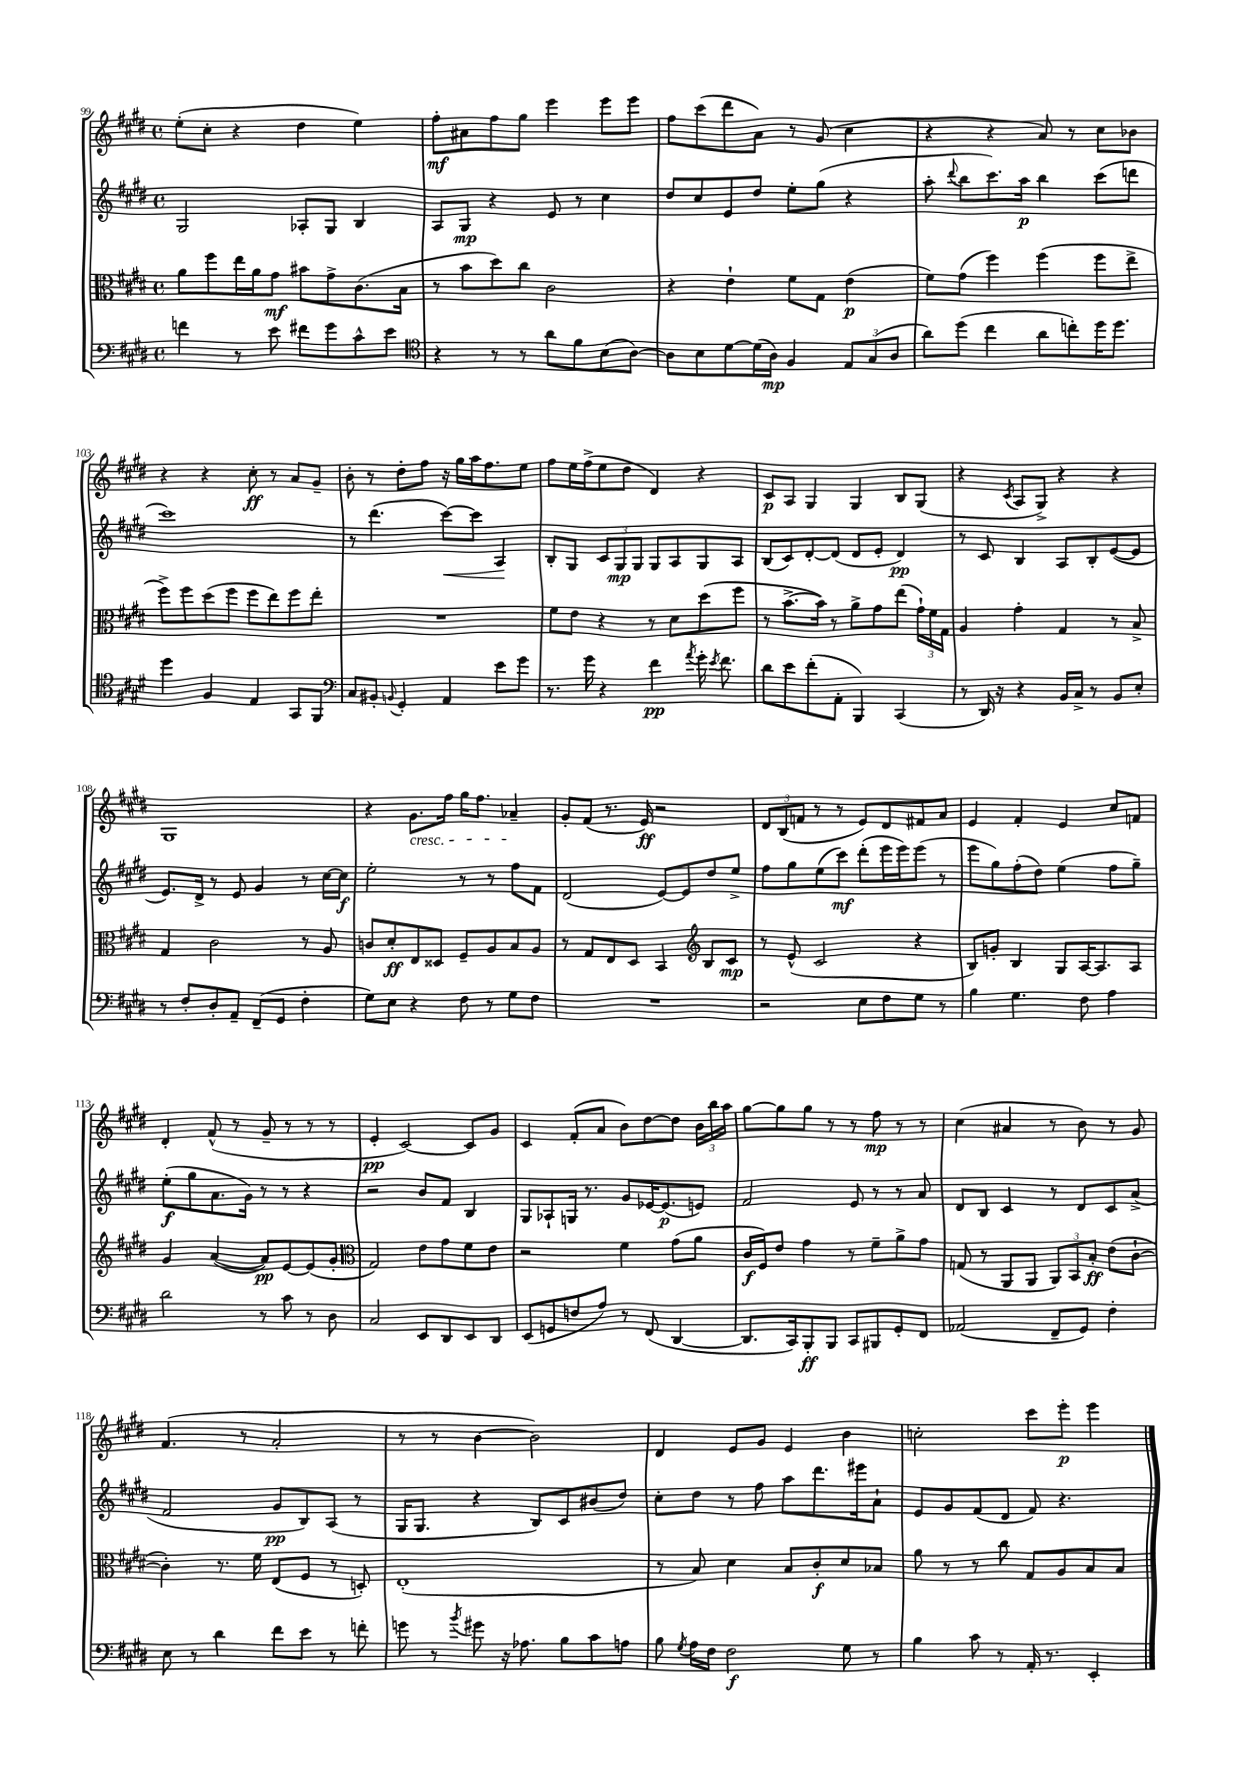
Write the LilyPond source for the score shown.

<<
\new StaffGroup <<
\new Staff = "s0" {
    \clef treble \key e \major \defaultTimeSignature \time 4/4
    \autoBeamOff e''8[-.( cis''8]-. r4 dis''4 e''4) |
    fis''8[-.\mf ais'8 fis''8 gis''8] e'''4 e'''8[ e'''8] |
    fis''8[ cis'''8( dis'''8 a'8]) r8 gis'8( cis''4 |
    r4 r4 a'8) r8 cis''8[ bes'8] |
    r4 r4 cis''8-.\ff r8 a'8[ gis'8]-- |
    b'8-. r8 dis''8[-. fis''8] r16 gis''16[ a''16 fis''8. e''8] |
    fis''8[ e''16 fis''16->( e''8 dis''8] dis'4) r4 |
    cis'8[\p a8] gis4 gis4 b8[ gis8]( |
    r4 \acciaccatura { cis'8 } a8[ gis8]->) r4 r4 |
    gis1 |
    r4 gis'8.[\cresc fis''16] gis''16[ fis''8.] aes'4--\! |
    gis'8[-. fis'8]( r8. e'16\ff) r2 |
    \tuplet 3/2 { dis'8[ b8( f'8] } r8 r8 e'8[) dis'8 fis'8 a'8] |
    e'4 fis'4-. e'4 cis''8[ f'8] |
    dis'4-. fis'8-^( r8 gis'8-- r8 r8 r8 |
    e'4-.\pp cis'2~) cis'8[ gis'8] |
    cis'4 fis'8[-.( a'8] b'8[) dis''8~ dis''8] \tuplet 3/2 { b'16[ b''16 a''16] } |
    gis''8[~ gis''8 gis''8] r8 r8 fis''8\mp r8 r8 |
    cis''4( ais'4 r8 b'8) r8 gis'8 |
    fis'4.( r8 a'2-. |
    r8 r8 b'4~ b'2) |
    dis'4 e'8[ gis'8] e'4 b'4 |
    c''2-. cis'''8[ e'''8]-.\p e'''4 \bar "|." |
}
\new Staff = "s1" {
    \clef treble \key e \major \defaultTimeSignature \time 4/4
    \autoBeamOff gis2 aes8[-. gis8] b4 |
    a8[ gis8]\mp r4 e'8 r8 cis''4 |
    dis''8[ cis''8 e'8 dis''8] e''8[-. gis''8]( r4 |
    a''8-. \appoggiatura { dis'''8 } b''8[ cis'''8.) a''16]\p b''4 cis'''8[( d'''8] |
    cis'''1) |
    r8 dis'''4.( cis'''8[~\<) cis'''8] a4\! |
    b8[-. gis8] \tuplet 3/2 { cis'8[ gis8\mp gis8] } gis8[ a8 gis8 a8] |
    b8[( cis'8) dis'8~-. dis'8]( dis'8[ e'8]-. dis'4\pp) |
    r8 cis'8 b4 a8[ b8-. e'8~( e'8] |
    e'8.[) dis'16]-> r8 e'8 gis'4 r8 cis''16[~ cis''16]\f |
    e''2-. r8 r8 fis''8[ fis'8] |
    dis'2( e'8[~) e'8 dis''8 e''8]-> |
    fis''8[ gis''8 e''8( cis'''8]\mf) dis'''8[-.( e'''16 e'''16) e'''8]( r8 |
    e'''8[ gis''8) fis''8-.( dis''8]) e''4( fis''8[ gis''8]--) |
    e''8[-.\f( gis''8 a'8. gis'16]) r8 r8 r4 |
    r2 b'8[ fis'8] b4 |
    gis8[ aes8-! g16] r8. gis'8[ ees'16~ ees'8.\p( e'8]) |
    fis'2 e'8 r8 r8 a'8 |
    dis'8[ b8] cis'4 r8 dis'8[ cis'8 a'8]->( |
    fis'2 gis'8[\pp b8) a8]( r8 |
    gis16[ gis8.] r4 b8[) cis'8 bis'8( dis''8]) |
    cis''8[-. dis''8] r8 fis''8 a''8[ dis'''8. eis'''16 a'8]-! |
    e'8[ gis'8 fis'8( dis'8] fis'8) r4. \bar "|." |
}
\new Staff = "s2" {
    \clef alto \key e \major \defaultTimeSignature \time 4/4
    \autoBeamOff a'8[ fis''8 e''16 a'16 gis'8]\mf bis'8[ gis'8-> cis'8.( b16] |
    r8 b'8[ dis''8) cis''8] cis'2 |
    r4 e'4-! fis'8[ gis8] e'4\p( |
    fis'8[) gis'8]( fis''4) fis''4( fis''8[ e''8]-> |
    fis''8[->) fis''8 dis''8( fis''8] fis''8[ e''8) fis''8 e''8]-. |
    R1 |
    fis'8[ e'8] r4 r8 dis'8[ dis''8( fis''8] |
    r8 b'8.[~-> b'16]) r8 a'8[-> gis'8 e''8]( \tuplet 3/2 { gis'16[-!) fis'16 gis16] } |
    a4 gis'4-. gis4 r8 b8-> |
    gis4 cis'2 r8 a8 |
    c'8[ dis'8-.\ff e8 disis8] fis8[-- a8 b8 a8] |
    r8 gis8[ e8 dis8] b,4 \clef treble b8[ cis'8]\mp |
    r8 e'8-^( cis'2 r4 |
    b8[) g'8]-. b4 gis8[ a16~ a8. a8] |
    gis'4 a'4~( a'8[\pp) e'8~ e'8( gis'8]-. |
    \clef alto gis2) e'8[ gis'8 fis'8 e'8] |
    r2 fis'4 gis'8[( a'8] |
    cis'16[\f fis16) e'8] gis'4 r8 fis'8[-- a'8-> gis'8] |
    g8( r8 a,8[ a,8] \tuplet 3/2 { a,8[) b,8 b8]-.\ff } e'8[( cis'8]~-! |
    cis'4-.) r8. fis'16 e8[( fis8] r8 d8-.) |
    e1-.( |
    r8 b8) dis'4 b8[ cis'8-.\f dis'8 bes8] |
    a'8 r8 r8 cis''8 gis8[ a8 b8 b8] \bar "|." |
}
\new Staff = "s3" {
    \clef bass \key e \major \defaultTimeSignature \time 4/4
    \autoBeamOff f'4 r8 e'8 fis'8[ gis'8 cis'8-^ e'8] |
    \clef tenor r4 r8 r8 a'8[ fis'8 b8( a8]~) |
    a8[ b8 dis'8~ dis'16( a16]\mp) fis4 \tuplet 3/2 { e8[ gis8( a8] } |
    a'8[) dis''8]( cis''4 a'8[ c''8-.) dis''16 dis''8.] |
    dis''4 fis4 e4 gis,8[ fis,8] |
    \clef bass cis8[ bis,8]-. \appoggiatura { b,8 } gis,4-. a,4 e'8[ gis'8] |
    r8. gis'16 r4 fis'4\pp \acciaccatura { a'8 } gis'16-. \acciaccatura { e'8 } fis'8. |
    dis'8[ e'8 fis'8-.( a,8]-. b,,4) cis,4( |
    r8 dis,16) r16 r4 b,16[ cis16]-> r8 b,8[ e8]-. |
    r8 fis8[-. dis8-. a,8]-- fis,8[--( gis,8] fis4-. |
    gis8[) e8] r4 fis8 r8 gis8[ fis8] |
    R1 |
    r2 e8[ fis8 gis8] r8 |
    b4 gis4. fis8 a4 |
    dis'2 r8 cis'8 r8 dis8 |
    cis2 e,8[ dis,8 e,8 dis,8] |
    e,8[( g,8 f8 a8]) r8 fis,8( dis,4~ |
    dis,8.[ cis,16) b,,8-.\ff b,,8] cis,8[ bis,,8 gis,8-. fis,8] |
    aes,2( fis,8[-- gis,8]) fis4-. |
    e8 r8 dis'4 fis'8[ e'8] r8 f'8-. |
    g'8 r8 \acciaccatura { b'8 } gis'8 r16 aes8. b8[ cis'8 a8] |
    b8 \acciaccatura { gis8 } a16[ fis16] fis2\f gis8 r8 |
    b4 cis'8 r8 a,16-. r8. e,4-. \bar "|." |
}
>>
>>
\layout { \context { \Score currentBarNumber = #99 } }
